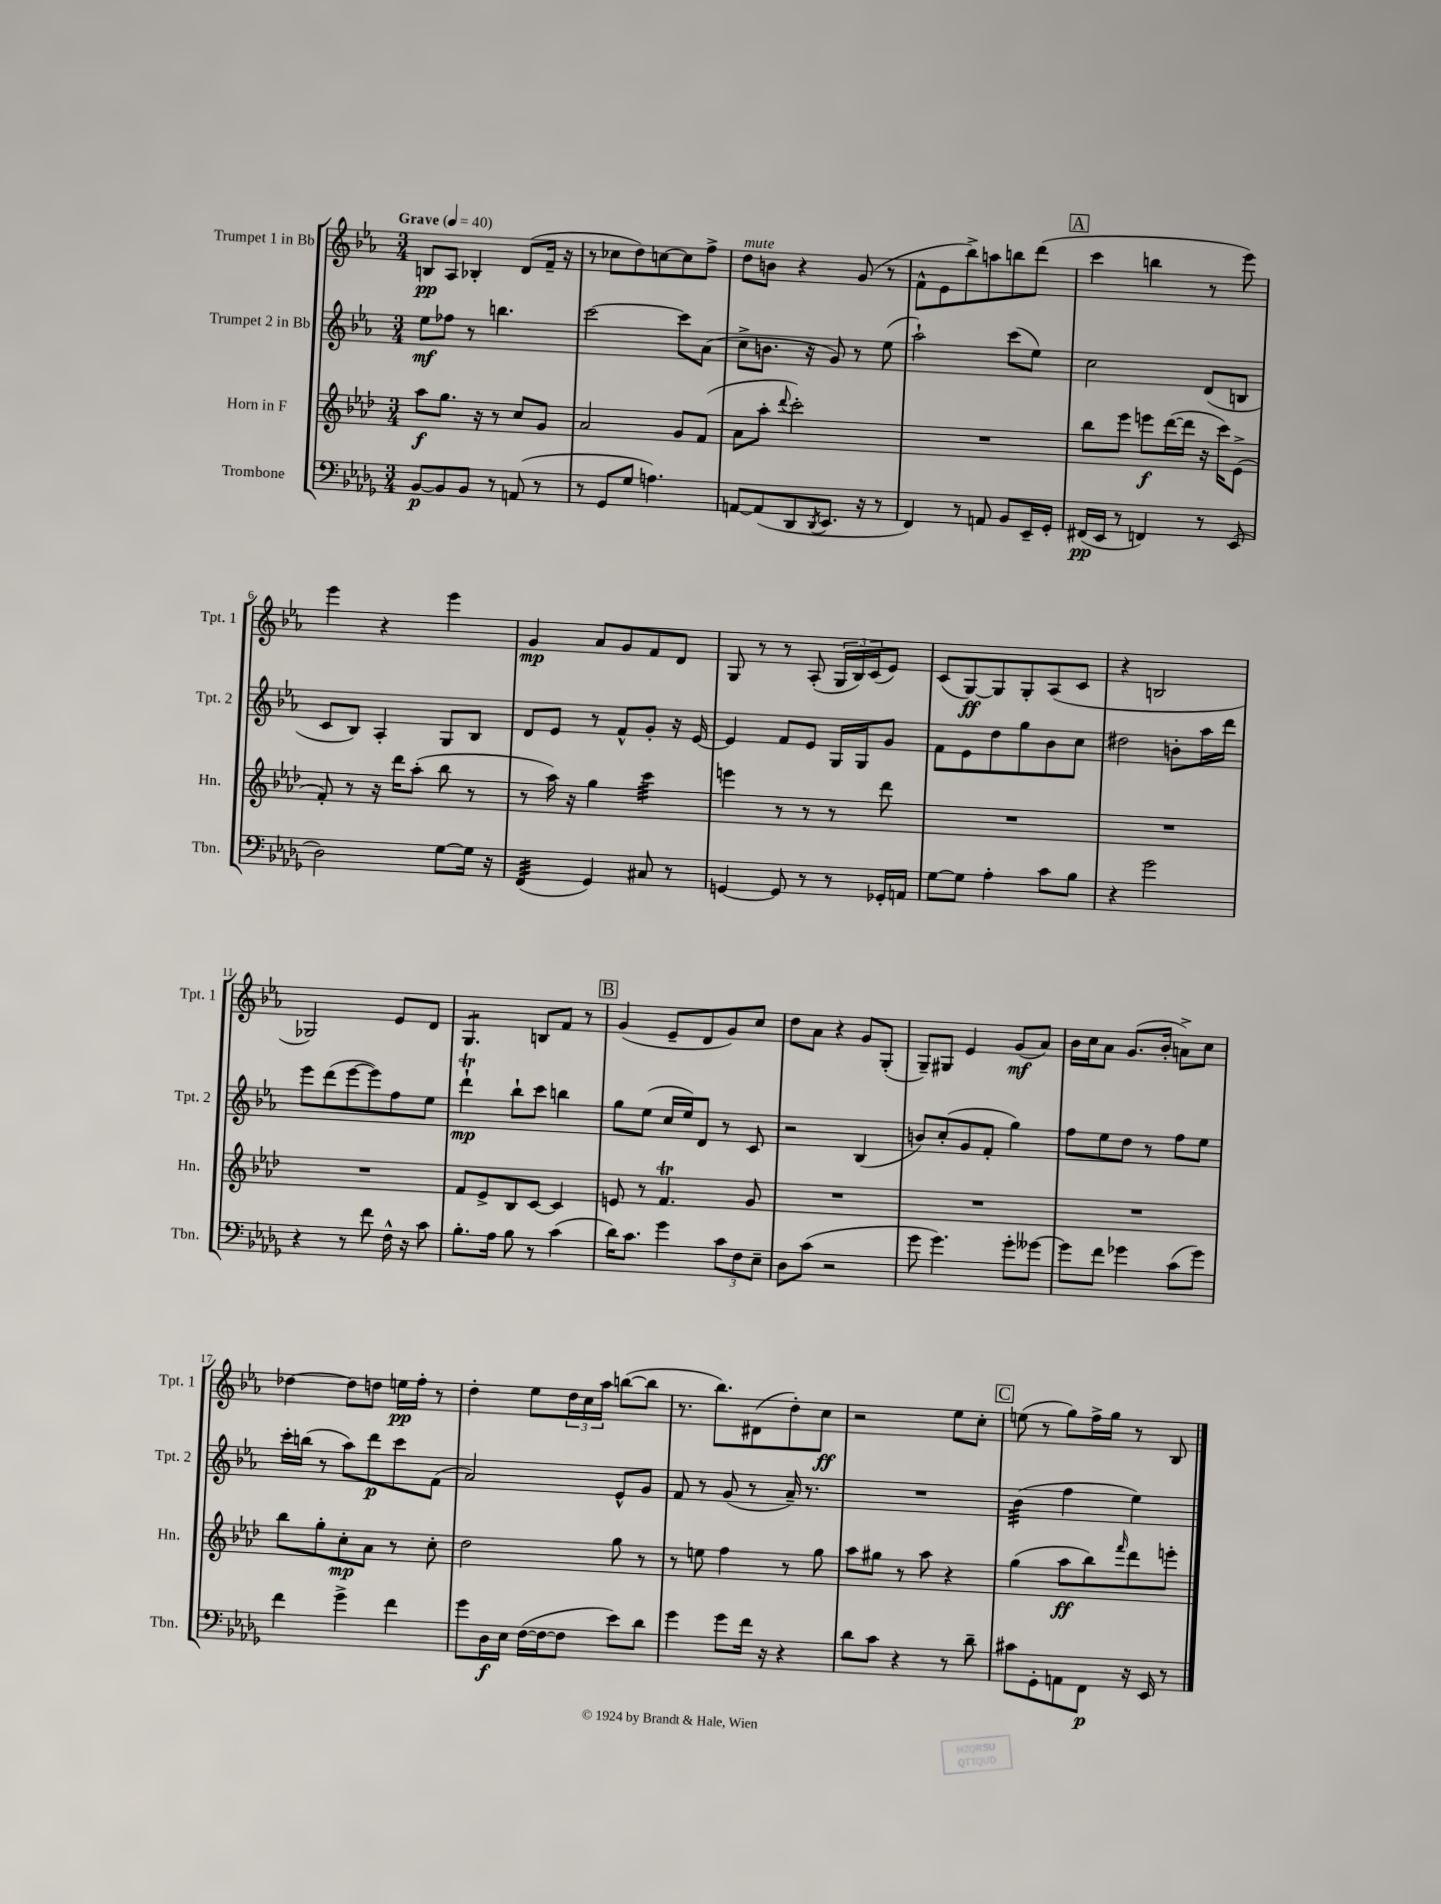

**kern	**kern	**kern	**kern
*staff4	*staff3	*staff2	*staff1
*clefF4	*clefG2	*clefG2	*clefG2
*k[b-e-a-d-g-]	*k[b-e-a-d-]	*k[b-e-a-]	*k[b-e-a-]
*M3/4	*M3/4	*M3/4	*M3/4
*MM40	*MM40	*MM40	*MM40
[8BB-/L	8aa-\L	8ee-\L	8B/L
8BB-/]	8.gg\J	8ff-\J	8A-/J
8BB-/J	.	8r	4B-'/
.	16r	.	.
8r	8r	4.bb\	.
(8AA/	8cc/L	.	(8d/L
8r	8g/J	.	16f~/Jk
.	.	.	16r
=	=	=	=
8r	2a-/	[2ccc\	8r
8GG-/L	.	.	8cc-\L
8G-/J	.	.	8dd\)
4.A\)	.	.	[8cc\
.	8g/L	8ccc\]L	8cc\]
.	(8f/J	(8a-\J	8ff^\J
=	=	=	=
[8AA/L	8a-\L	8cc^\L	8dd\L
(8AA/]	8aa-'\J	8.b\J	8b\J
.	8qqddd-/	.	.
8DD-/	2ccc'\)	.	4r
.	.	16r	.
8qDD-/	.	.	.
8.EE-/J	.	8g/)	.
.	.	8r	(8g/
16r	.	.	.
8r	.	(8ee-\	8r
=	=	=	=
4FF/)	2.r	2aa-`\)	8f^^\L
.	.	.	8e-\
8r	.	.	8bb-^\)
8AA/	.	.	8aa\
8BB-/L	.	(8ccc\L	8bb\
16EE-~/L	.	8ee-\J)	(8ddd\J
16GG-'/JJ	.	.	.
=	=	=	=
(16FF#/LL	8bb-\L	2cc\	4ccc\
16EE-/JJ	.	.	.
8r	8eee-\J	.	.
4FF/)	8eee\L	.	4bb\
.	([16ddd-\L	.	.
.	16ddd-\]JJ	.	.
8r	16r	(8d/L	8r
.	16ccc\LK)	.	.
(8EE-/	(8e-^\J	8B/J	8eee-\)
=	=	=	=
2D-\)	8f'/)	8c/L	4eee-\
.	8r	8B-/J)	.
.	16r	4A-'/	4r
.	16ddd-\LK	.	.
.	(8aa-'\J	.	.
[8G-\L	8bb-\	8G/L	4eee-\
16G-\]Jk	8r	8B-/J	.
16r	.	.	.
=	=	=	=
(4FF/	8r	8d/L	4g/
.	16aa-\)	8e-/J	.
.	16r	.	.
4GG-/)	4gg\	8r	8a-/L
.	.	8f^^/L	8g/
8C#/	4ccc\	8g'/J	8f/
8r	.	16r	8d/J
.	.	[16e-/	.
=	=	=	=
[4GG/	4eee\	4e-/]	8G/
.	.	.	8r
8GG/]	8r	8f/L	8r
8r	8r	8e-/J	(8A-'/
8r	8r	16G/LL	24G/LL
.	.	.	24B-/)
.	.	16G/J	.
.	.	.	(24c/J
16GG-'/LL	8ddd-\	8g/J	8e-/J)
16AA/JJ	.	.	.
=	=	=	=
[8G-\L	2.r	8f\L	(8c/L
8G-\]J	.	8e-\	[8G/)
4A-'\	.	8dd\	8G/]
.	.	8gg\	8G'/
8c\L	.	8b-\	(8A-/
8B-\J	.	8cc\J	8c/J
=	=	=	=
4r	2.r	2dd#\	4r
2g-\	.	.	2B/
.	.	8b'\L	.
.	.	16aa-\L	.
.	.	16ddd\JJ	.
=	=	=	=
4r	2.r	8eee-\L	2G-/)
.	.	(8ddd\	.
8r	.	[8eee-\	.
8f\	.	8eee-\])	.
16F^^\	.	8ff\	8e-/L
16r	.	.	.
8c\	.	8ee-\J	8d/J
=	=	=	=
8.B-'\L	8f/L	4ddd`\	4.G/
.	8e-^/	.	.
16A-\Jk	.	.	.
8B-\	8B-/	8bb-`\L	.
8r	[8c/J	8ccc\J	8B/L
(4c\	4c/]	4bb\	8f/J
.	.	.	8r
=	=	=	=
16d-\LK)	8e/	8gg\L	(4g/
8.c\J	.	.	.
.	8r	(8ee-\J	.
4g-\	4.f/	16cc/LL	8e-~/L
.	.	16ee-/J)	.
.	.	8d/J	8d/
12c\L	.	8r	8g/)
12F\	.	.	.
.	8g/	8c/	8cc/J
12E-~\J	.	.	.
=	=	=	=
8D-\L	2.r	2r	8dd\L
(8c\J	.	.	8a-\J
2r	.	.	4r
.	.	(4B-/	8g/L
.	.	.	(8G'/J
=	=	=	=
8g-\	2.r	8b/L)	8G~/L)
4.g-\)	.	(8cc'/	8G#/J
.	.	8g/	4e-/
.	.	8f'/J	.
8g-'\L	.	4gg\)	(8g/L
[8g--\J	.	.	8a-/J)
=	=	=	=
8g--\]L	2.r	8ff\L	16b-\LL
.	.	.	16cc\J
8f\J	.	8ee-\	8a-\J
4g-\	.	8dd\J	(8.g/L
.	.	8r	.
.	.	.	16b-'/Jk
(8c\L	.	8ff\L	8a^\L)
8g-\J)	.	8ee-\J	8cc\J
=	=	=	=
4f\	8bb-\L	16ccc'\LL	[4dd-\
.	.	(16bb\JJ	.
.	8gg'\	8r	.
4g-^\	8cc'\	8aa-\L)	8dd-\]L
.	8a-\J	8ddd\	8dd\J
4f\	8r	8ccc\	16ee\LL
.	.	.	16ff'\JJ
.	8cc'\	(8f\J	8r
=	=	=	=
8g-\L	2dd-\	2a-/)	4dd'\
16D-\L	.	.	.
16E-\JJ	.	.	.
([16F\LL	.	.	8ee-\L
16F\_J	.	.	.
8F\]J	.	.	24dd\L
.	.	.	24cc\
.	.	.	24aa-\JJ
8e-\L)	8gg\	8e-^^/L	([8bb\L
8d-\J	8r	8g/J	8bb\]J
=	=	=	=
4g-\	8r	8f/	8.r
.	8ee\	8r	.
.	.	.	8.bb-\L)
8g-\L	4ff\	(8g/	.
16f\Jk	.	8r	(8d#\
16r	.	.	.
4r	8r	16a-~/)	8dd'\)
.	.	8.r	.
.	8gg\	.	8cc\J
=	=	=	=
8d-\L	8aa-\L	2.r	2r
8c\J	8gg#\J	.	.
4r	8r	.	.
.	8aa-\	.	.
8r	4r	.	8ee-\L
8d-~\	.	.	8cc'\J
=	=	=	=
8c#\L	(4gg\	(4b-\	(8ee\
8GG-'\	.	.	8r
8AA\	8aa-\L	4ff\	8gg\L)
8FF\J	8bb-\)	.	16ff^\L
.	.	.	16gg\JJ
.	16qqfff/	.	.
16r	8ddd-\	4ee-\)	8r
16EE-/	.	.	.
8r	8eee'\J	.	8B-/
==	==	==	==
*-	*-	*-	*-
